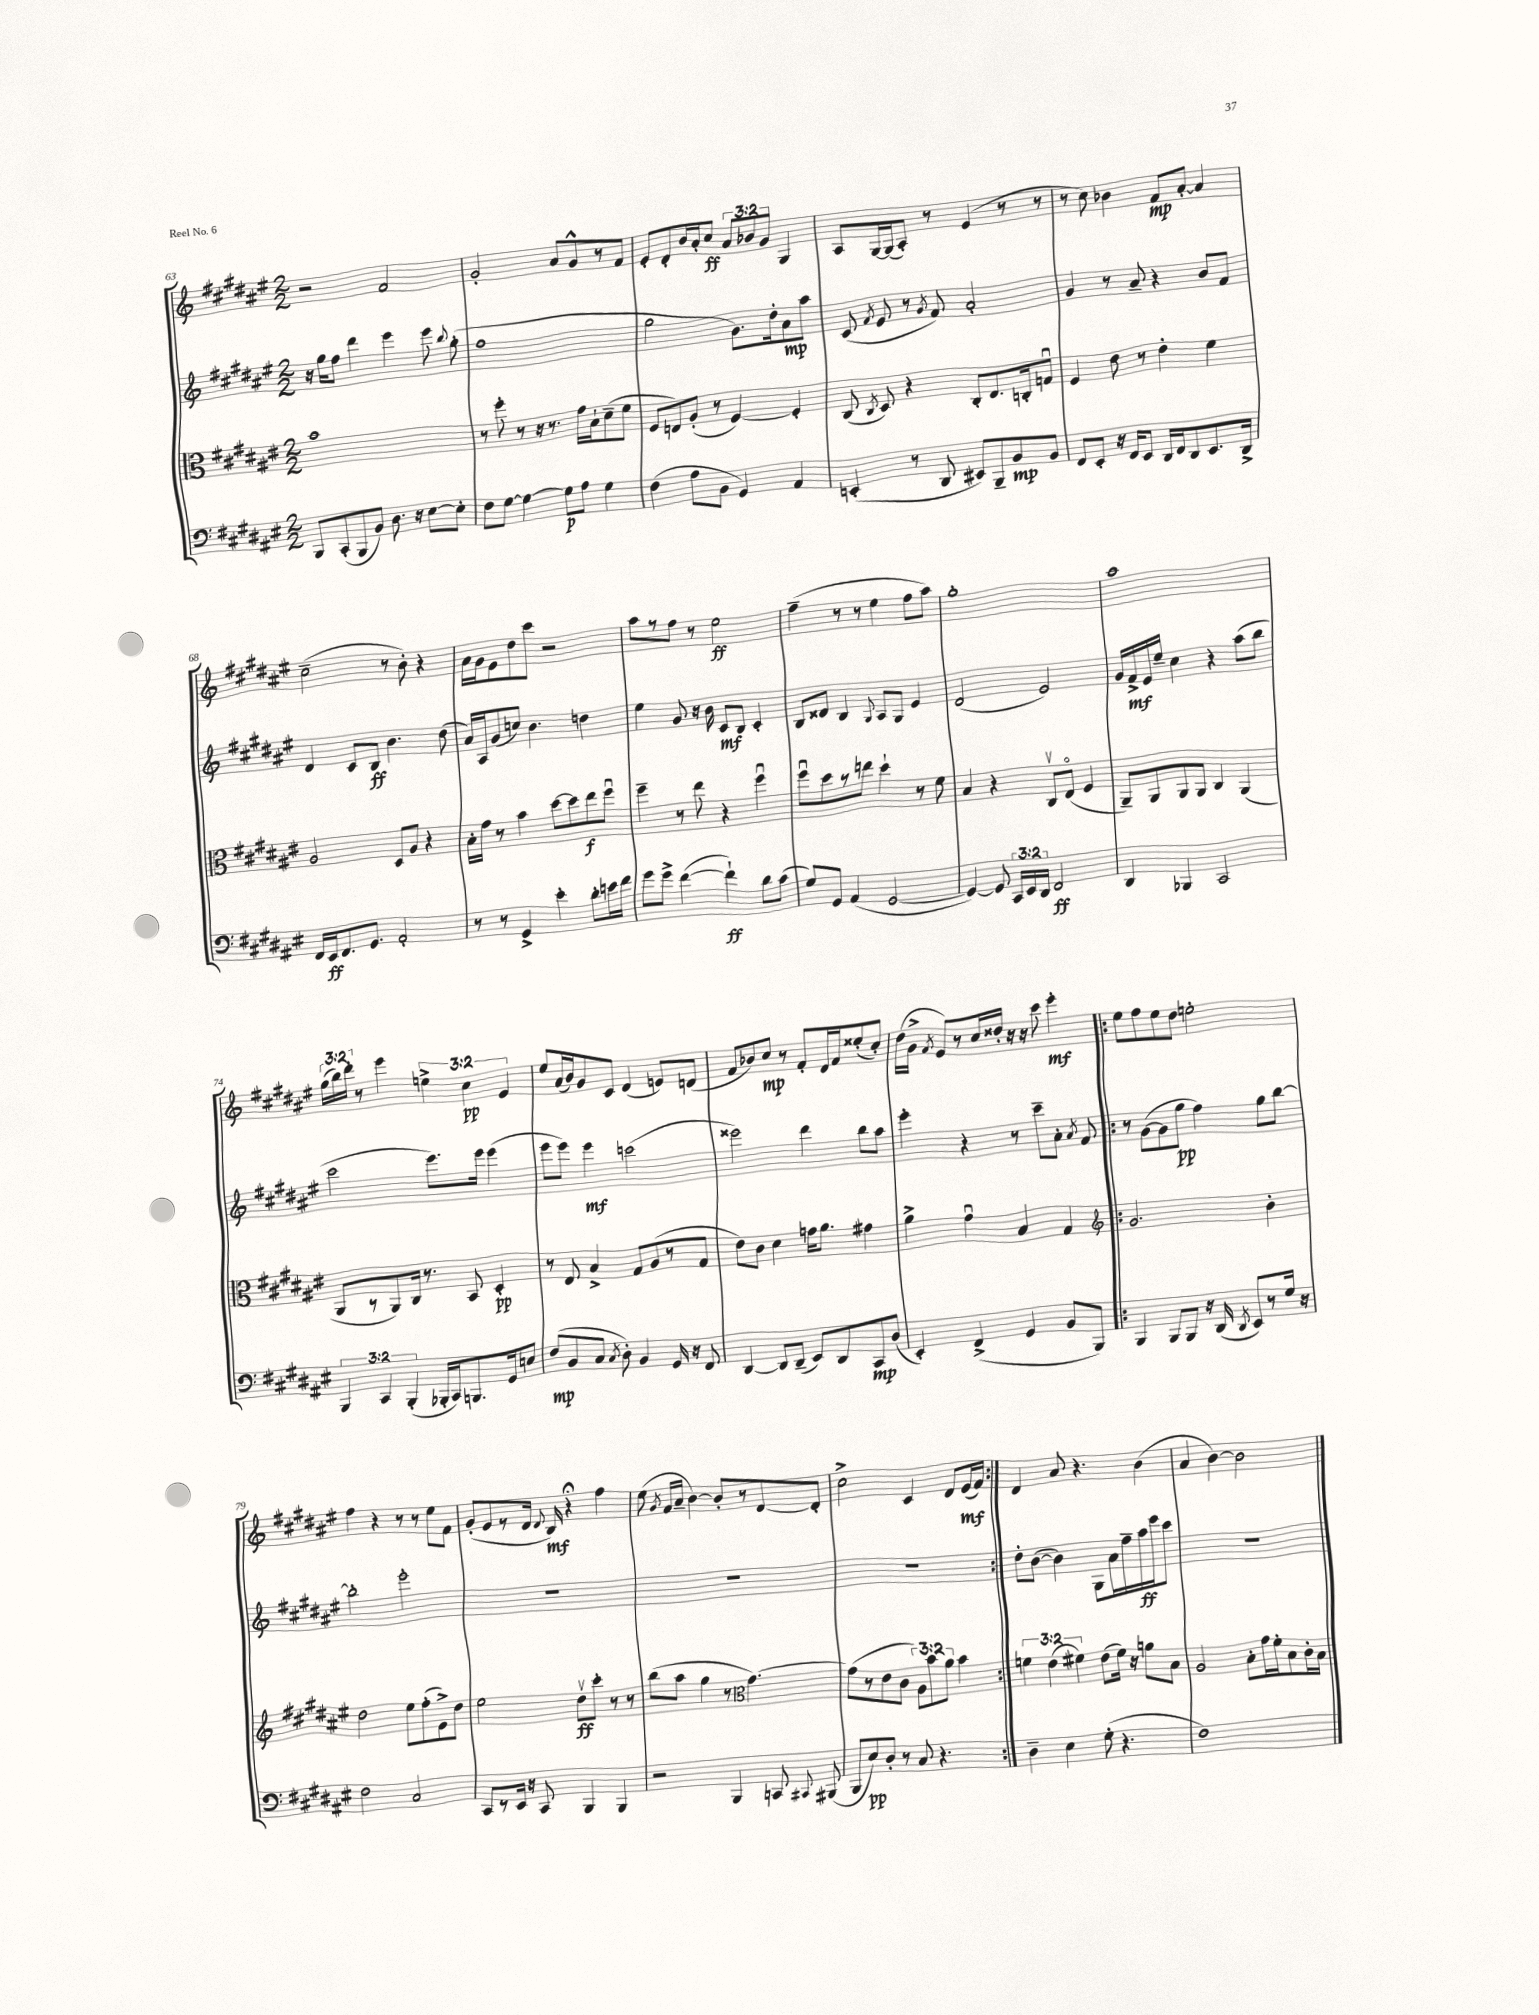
<<
\new StaffGroup <<
\new Staff = "s0" {
    \clef treble \key fis \major \numericTimeSignature \time 2/2 \override Staff.TupletNumber.text = #tuplet-number::calc-fraction-text
    \autoBeamOff r2 fis'2 |
    gis'2-. ais'8[ gis'8-^ r8 fis'8] |
    eis'8[-. dis'8-. b'16 ais'16-. cis''8]\ff \tuplet 3/2 { ais'8[ bes'8 gis'8] } gis4 |
    ais8[ gis16~ gis16( ais8]-.) r8 eis'4( r8 r8 |
    r8 cis''8) bes'4 fis'8[\mp ais'8]~-. ais'4 |
    cis''2--( r8 b'8-.) r4 |
    ais'16[ gis'16 eis'8 dis''8 cis'''8] r2 |
    ais''8[ r8 fis''8] r8 eis''2\ff |
    fis''4--( r8 r8 eis''4 fis''8[ ais''8]) |
    gis''1-. |
    ais''1 |
    \tuplet 3/2 { gis''16[( b''16) dis'''16]-. } r8 eis'''4 \tuplet 3/2 { e''4-> cis''4\pp eis'4 } |
    eis''8[ ais'16( b'16) gis'8 cis'8] dis'4( e'8[) d'8]( |
    fis'8[ bes'8) cis''8]\mp r8 fis'8[-. dis'16 fis'16 eisis''8-.( cis''8]-.) |
    dis''16[( gis'16]-> \acciaccatura { fis'8 } eis'8[) r8 cis''16 disis''16]-. r16 r16 cis'''8 eis'''4-.\mf |
    \repeat volta 2 { eis''8[ fis''8 eis''8 dis''8] e''2-. |
    fis''4 r4 r8 r8 eis''8[ fis'8] |
    gis'8[-.( eis'8 r8 dis'16] \appoggiatura { dis'8 } b16\mf) r4\fermata fis''4 |
    eis''8( \acciaccatura { gis'8 } fis'16[ ais'16]-- b'4~) b'8[-. r8 dis'8~ dis'8]-. |
    cis''2-> cis'4 dis'8[ eis'16\mf( fis'16]) | }
    dis'4 ais'8 r4. b'4( |
    ais'4 b'4~) b'2 \bar "|." |
}
\new Staff = "s1" {
    \clef treble \key fis \major \numericTimeSignature \time 2/2
    \autoBeamOff r16 gis''16[ fis''8] dis'''4 eis'''4 eis'''8 \appoggiatura { b''8 } gis''8-.( |
    fis''1 |
    gis''2 gis'8.[) dis''16-. ais'8\mp ais''8] |
    cis'8( \acciaccatura { fis'8 } eis'8 r8 \acciaccatura { gis'8 } fis'8) ais'2-. |
    gis'4 r8 ais'8-- r4 b'8[ fis'8] |
    dis'4 cis'8[ b8]\ff b'4. dis''8( |
    ais'16[) ais16 gis'8( c''8]) b'4. d''4 |
    eis''4 gis'8 r16 b'16 cis'8[\mf b8] cis'4-. |
    b8[ disis'8] b4 \appoggiatura { gis8 } ais8[ gis8] eis'4 |
    dis'2( eis'2) |
    gis'16[ fis'16->\mf eis'16 eis''16]-- cis''4 r4 ais''8[( b''8] |
    cis'''2 eis'''8.[) eis'''16] eis'''4( |
    eis'''8[ eis'''8]) eis'''4\mf c'''2( |
    eisis'''2) dis'''4 b''8[ ais''8] |
    eis'''4-. r4 r8 cis'''8[-- ais'8]-. \acciaccatura { ais'8 } fis'8 |
    \repeat volta 2 { r8 gis'8[~( gis'8 gis''8]\pp fis''4) gis''8[ b''8]~ |
    b''2-. eis'''2-. |
    R1 |
    R1 |
    R1 | }
    dis''8[-. b'8]~( b'4) gis8[ ais'16 fis''16-- ais''16\ff eis'''16 cis'''8] |
    R1 \bar "|." |
}
\new Staff = "s2" {
    \clef alto \key fis \major \numericTimeSignature \time 2/2 \override Staff.TupletNumber.text = #tuplet-number::calc-fraction-text
    \autoBeamOff b'1 |
    r8 fis''8-. r8 r16 r8. gis'16[ b16-! dis'8--( fis'8] |
    fis8[ e8) ais8]-.( r8 fis4~) fis4-. |
    cis8( \acciaccatura { cis8 } dis8) r4 cis8[-. eis8. c16-. g8]\downbow |
    fis4 eis'8 r8 eis'4-. fis'4 |
    ais2 dis8[ ais8] r4 |
    b16[-. gis'16] r8 b'4 dis''8[~ dis''8 eis''8\f fis''8]\downbow |
    fis''4-- r8 eis''8 r4 fis''4\downbow |
    fis''8[\downbow dis''8 r8 e''8] dis''4-! r8 fis'8 |
    b4 r4 cis8[\upbow eis8]\flageolet( fis4 |
    ais,8[--) ais,8 ais,8 ais,8] cis4 ais,4( |
    ais,8[ r8 ais,8) cis16] r8. b,8 dis4-.\pp |
    r8 eis8 b4-> gis8[ ais8( r8 gis8] |
    eis'8[) cis'8] dis'4 g'16[ ais'8.] gis'4 |
    ais'4-> gis'4\downbow b4 gis4 |
    \repeat volta 2 { \clef treble gis'2. b'4-. |
    dis''2 eis''8[ fis''8-.( eis'8->) dis''8] |
    eis''2 dis''8[\upbow\ff cis'''8]-. r8 r8 |
    b''8[( ais''8] gis''4 r8 \clef alto gis'4.~) |
    gis'8[( r8 eis'8 cis'8] \tuplet 3/2 { ais8[) b'8 ais'8] } b'4 | }
    \tuplet 3/2 { f'4 eis'4( fis'4) } eis'8[( fis'16]) r16 a'8[ b8] |
    ais2 b8[-. gis'16 fis'16-. b8 cis'16-. b16] \bar "|." |
}
\new Staff = "s3" {
    \clef bass \key fis \major \numericTimeSignature \time 2/2 \override Staff.TupletNumber.text = #tuplet-number::calc-fraction-text
    \autoBeamOff b,,8[ cis,8-.( b,,8 b,8]) dis8. r16 eis8[~ eis8]-. |
    fis8[ gis8]~ gis4~ gis8[\p ais8] gis4 |
    fis4( ais8[ b,8] gis,4) ais,4 |
    e,4-.( r8 dis,8 eis,8[) b,,8-- b,8\mp b,8] |
    fis,8[ eis,8]-. r16 fis,16[ eis,8] dis,16[ fis,16 dis,8 eis,8. dis,16]-> |
    fis,16[ eis,16\ff fis,8. gis,8.] ais,2-. |
    r8 r8 gis,4-> eis'4-. dis'8[-. e'16 fis'16] |
    gis'8[ gis'8]-> fis'4~( fis'4-!\ff) dis'8[ cis'8]( |
    gis8[) gis,8] ais,4( gis,2~ |
    gis,4~) gis,8 \tuplet 3/2 { cis,16[ eis,16 dis,16] } fis,2\ff |
    dis,4 bes,,4 cis,2 |
    \tuplet 3/2 { b,,4 cis,4 b,,4-.( } bes,,16[-. cis,16) b,,8. gis,16 e8] |
    fis8[\mp( b,8 cis8] \acciaccatura { cis8 } dis8-.) b,4 gis,16 r16 fis,8 |
    dis,4~ dis,8[ dis,8]--( eis,8[) dis,8 cis,8\mp dis8]( |
    eis,4-.) fis,4->( gis,4 b,8[ b,,8]) |
    \repeat volta 2 { b,,4 b,,8[ b,,8] r16 dis,16( \acciaccatura { dis,8 } eis,8[) r8 gis16] r16 |
    fis2 cis2 |
    cis,8[ r8 eis,16] r16 cis,8 b,,4 b,,4 |
    r2 b,,4 c,8 \appoggiatura { cis,8 } bis,,8( |
    b,,8[ eis8\pp) dis8]-. r8 cis8 r4. | }
    dis4-- eis4 gis8-.( r4. |
    fis1) \bar "|." |
}
>>
>>
\layout { \context { \Score currentBarNumber = #63 } }
